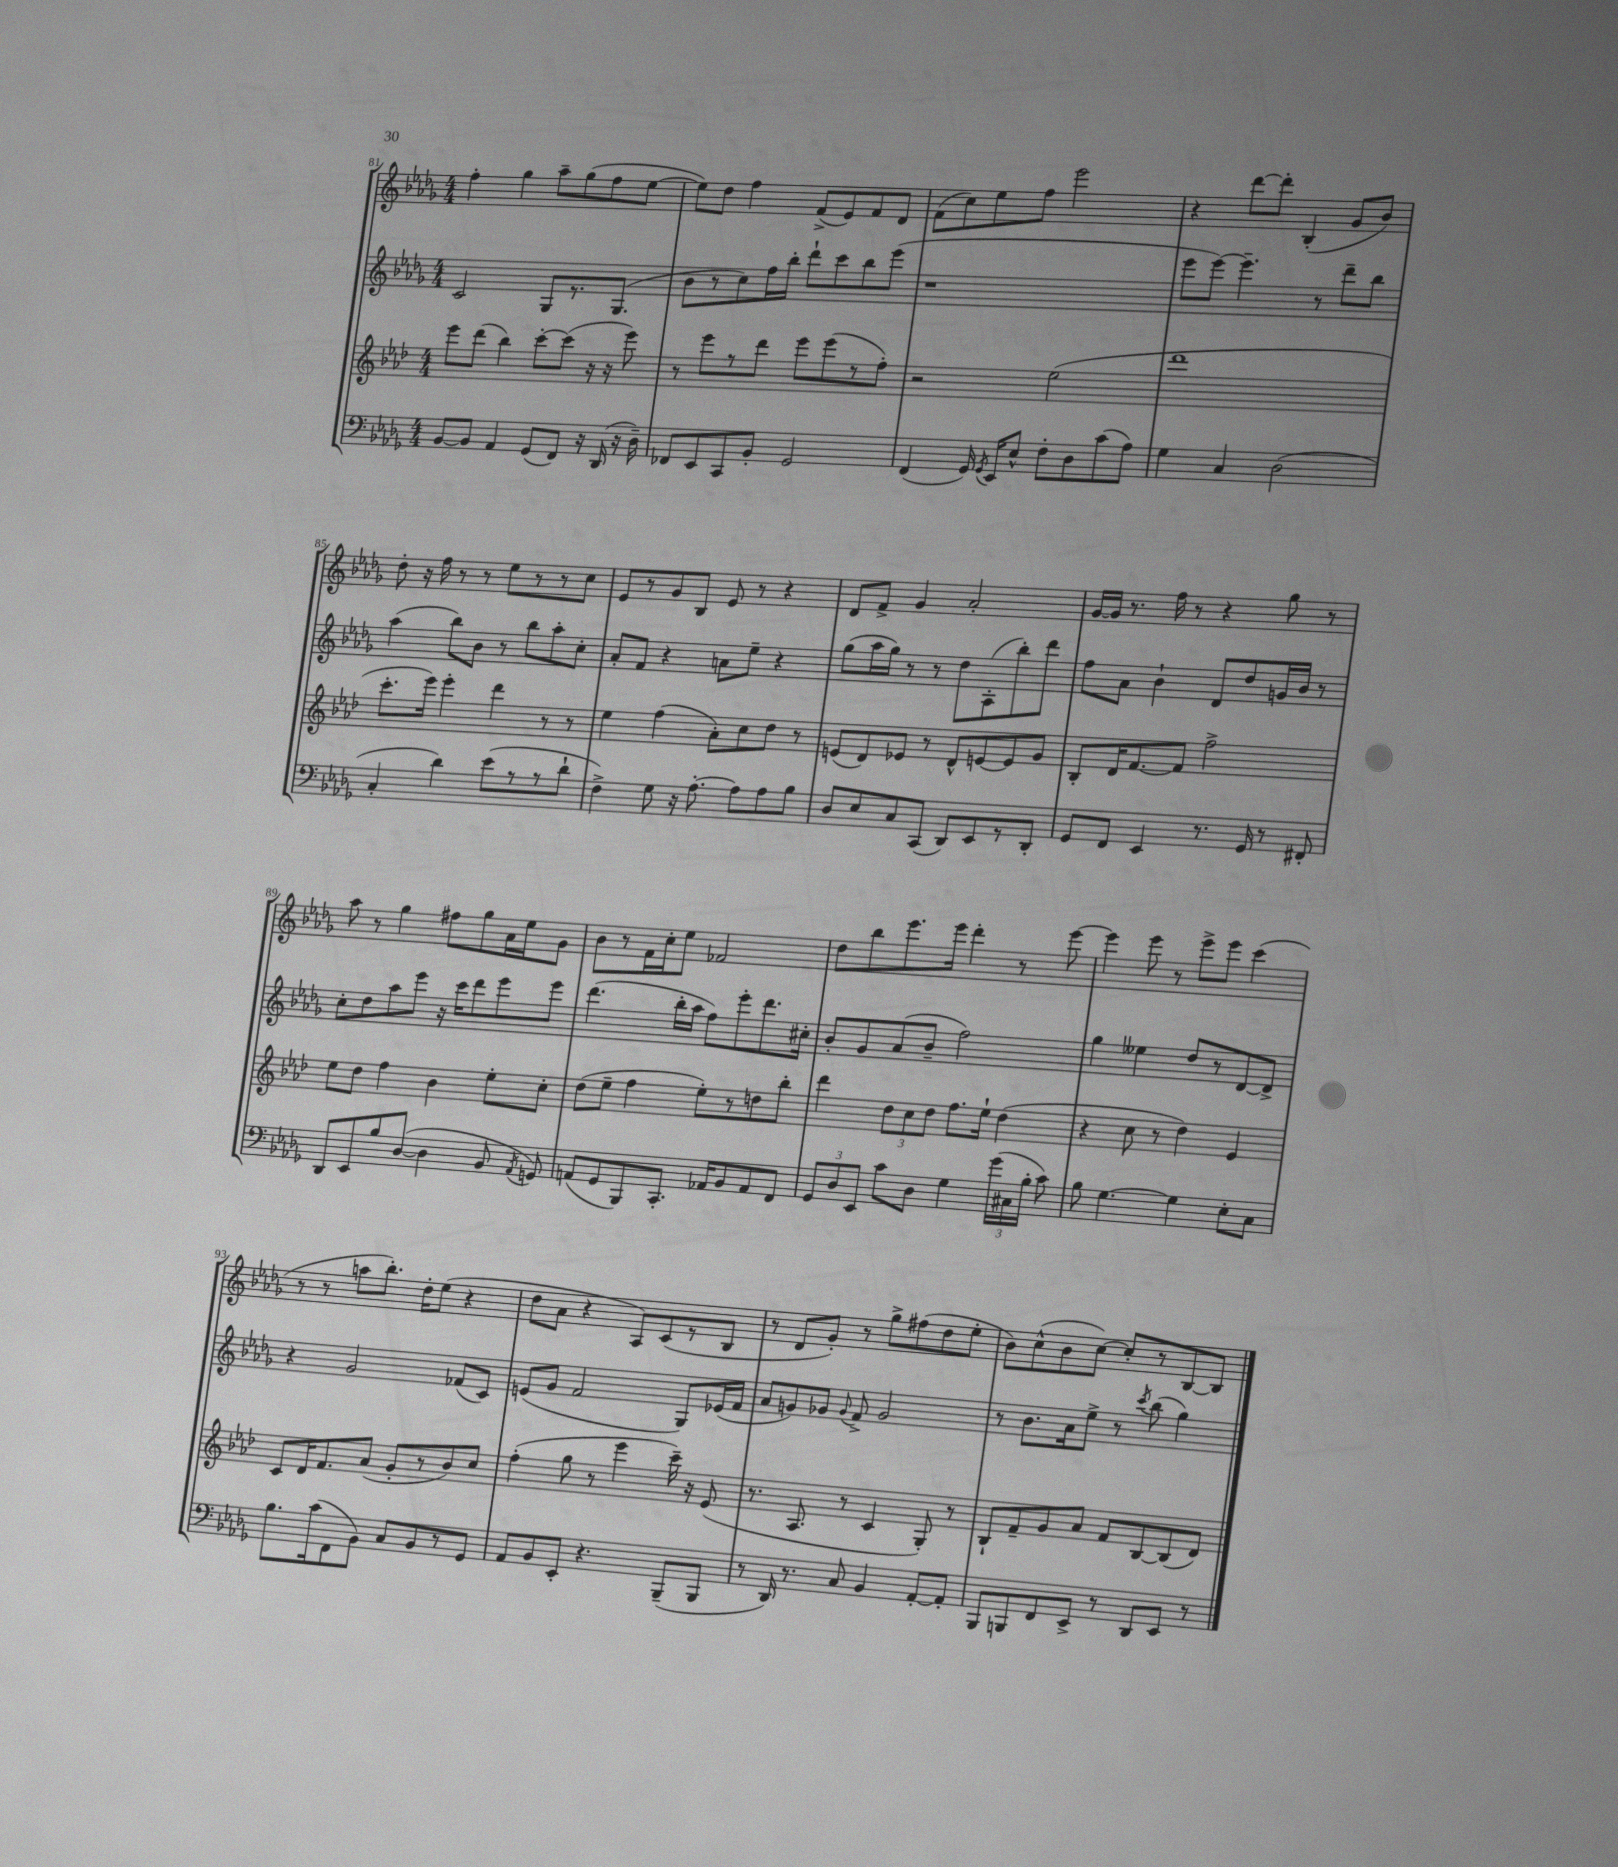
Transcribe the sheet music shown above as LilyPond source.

<<
\new StaffGroup <<
\new Staff = "s0" {
    \clef treble \key des \major \numericTimeSignature \time 4/4
    \autoBeamOff f''4-. ges''4 aes''8[-- ges''8( f''8 ees''8]~ |
    ees''8[) des''8] f''4 f'8[->( ees'8) f'8 des'8] |
    f'8[( c''8) ees''8 f''8] ees'''2 |
    r4 des'''8[~ des'''8]-. bes4-.( ges'8[ bes'8]) |
    des''8-. r16 f''16 r8 r8 ees''8[ r8 r8 c''8] |
    ees'8[ r8 ges'8 bes8] ees'8 r8 r4 |
    des'8[ f'8]-> ges'4 aes'2-. |
    ges'16[~ ges'16] r8. f''16 r8 r4 ges''8 r8 |
    aes''8 r8 ges''4 fis''8[ ges''8 aes'16 ees''16 ges'8] |
    bes'8[ r8 f'16 c''16-. ees''8] fes'2 |
    des''8[ bes''8 ees'''8. ees'''16] des'''4-. r8 ees'''8~ |
    ees'''4 ees'''8 r8 ees'''8[-> ees'''8] c'''4( |
    r8 r8 a''8[ bes''8.]-.) des''16[-. ees''8]( r4 |
    des''8[ aes'8] r4 aes8[) c'8( r8 bes8] |
    r8 des'8[ ges'8]-.) r8 ges''8[-> fis''8( des''8 ees''8]-. |
    bes'8[) c''8-^( bes'8 c''8]~) c''8[-. r8 bes8~ bes8] \bar "|." |
}
\new Staff = "s1" {
    \clef treble \key des \major \numericTimeSignature \time 4/4
    \autoBeamOff c'2 ges8[ r8. ges8.]( |
    bes'8[ r8 c''8) f''16 bes''16]-. des'''8[-! c'''8 bes''8 ees'''8]( |
    r1 |
    ees'''8[ ees'''8]~) ees'''4.-- r8 des'''8[-- bes''8] |
    aes''4( bes''8[) bes'8] r8 bes''8[ aes''8-. c''8]-. |
    aes'8[-. f'8] r4 a'8[ ees''8]-- r4 |
    ges''8[( aes''16 ges''16]) r8 r8 des''8[ aes8-.( bes''8-.) des'''8] |
    f''8[ aes'8] bes'4-! des'8[ des''8 g'16 bes'16] r8 |
    c''8[-. des''8 aes''8 ees'''8] r16 c'''16[ des'''8 ees'''8 ees'''8] |
    des'''4.( bes''16[-. aes''16] f''8[) ees'''8-. des'''8. cis''16]-. |
    bes'8[-. ges'8 aes'8( bes'8]-- f''2) |
    ges''4 eeses''4 des''8[ r8 des'8~ des'8]-> |
    r4 ges'2 fes'8[( c'8]) |
    e'8[( ges'8] f'2 ges8[) ees'16( f'16] |
    aes'8[ g'8) ges'8] \appoggiatura { ges'8 } f'8-> ges'2 |
    r8 bes'8.[ aes'16 ees''8]-> r8 \acciaccatura { c'''8 } bes''8( ges''4) \bar "|." |
}
\new Staff = "s2" {
    \clef treble \key aes \major \numericTimeSignature \time 4/4
    \autoBeamOff ees'''8[ des'''8]( bes''4) c'''8[~-. c'''8]( r16 r16 ees'''8) |
    r8 ees'''8[ r8 des'''8] ees'''8[ ees'''8( r8 f''8]-.) |
    r2 ees''2( |
    des'''1 |
    c'''8.[-. ees'''16]) ees'''4-. des'''4 r8 r8 |
    ees''4 f''4( aes'8[-.) c''8 des''8] r8 |
    e'8[( des'8) ees'8] r8 des'8[-^ e'8~ e'8 g'8] |
    bes8[-. des'16 f'8.~ f'8] f''2-> |
    ees''8[ des''8] f''4 bes'4 ees''8[-. c''8]-. |
    des''8[( ees''8]-- f''4 ees''8[-.) r8 d''8 bes''8]-. |
    des'''4 \tuplet 3/2 { des''8[ c''8 des''8] } f''8.[ ees''16]-! des''4( |
    r4 c''8 r8 des''4) ees'4 |
    c'8[ des'16 f'8. aes'8]( g'8[-. r8 bes'8) c''8] |
    f''4-.( g''8 r8 ees'''4 c'''16--) r16 ees'8( |
    r8. aes8. r8 c'4 g8-.) r8 |
    bes8[-! f'8-- g'8 aes'8] f'8[ bes8~ bes8( des'8]) \bar "|." |
}
\new Staff = "s3" {
    \clef bass \key des \major \numericTimeSignature \time 4/4
    \autoBeamOff bes,8[~ bes,8] aes,4 ges,8[( f,8]) r16 des,16( r16 des16--) |
    fes,8[ ees,8 c,8 bes,8]-. ges,2 |
    f,4( ges,16) \acciaccatura { ges,8 } ees,16[ ees8]-^ f8[-. des8 c'8( aes8]) |
    ges4 c4 des2( |
    c4-. des'4) ees'8[( r8 r8 des'8]-! |
    f4->) ges8 r16 aes8.~-. aes8[ aes8 bes8] |
    des8[ ees8 c8 c,8]( des,8[) ees,8 r8 des,8]-. |
    ges,8[ f,8] ees,4 r8. ges,16 r8 fis,8-. |
    des,8[ ees,8 bes8 des8]~( des4 bes,8 \acciaccatura { aes,8 } g,8) |
    a,8[( ges,8 bes,,8) c,8.]-. aes,16[ bes,8 aes,8 f,8] |
    \tuplet 3/2 { ges,8[ des8 ees,8] } c'8[ des8] ges4 \tuplet 3/2 { ges'16[( cis16 bes16]-. } c'8) |
    bes8 ges4.~ ges4 ees8[-. c8] |
    bes8.[ c'16( f,8 bes,8]) c8[ bes,8 r8 ges,8] |
    aes,8[ bes,8 ees,8]-. r4. bes,,8[--( bes,,8] |
    r8 des,16) r8. c8 bes,4 aes,8[~-. aes,8]-. |
    bes,,8[ b,,8 f,8 ees,8]-> r8 des,8[ ees,8] r8 \bar "|." |
}
>>
>>
\layout { \context { \Score currentBarNumber = #81 } }
